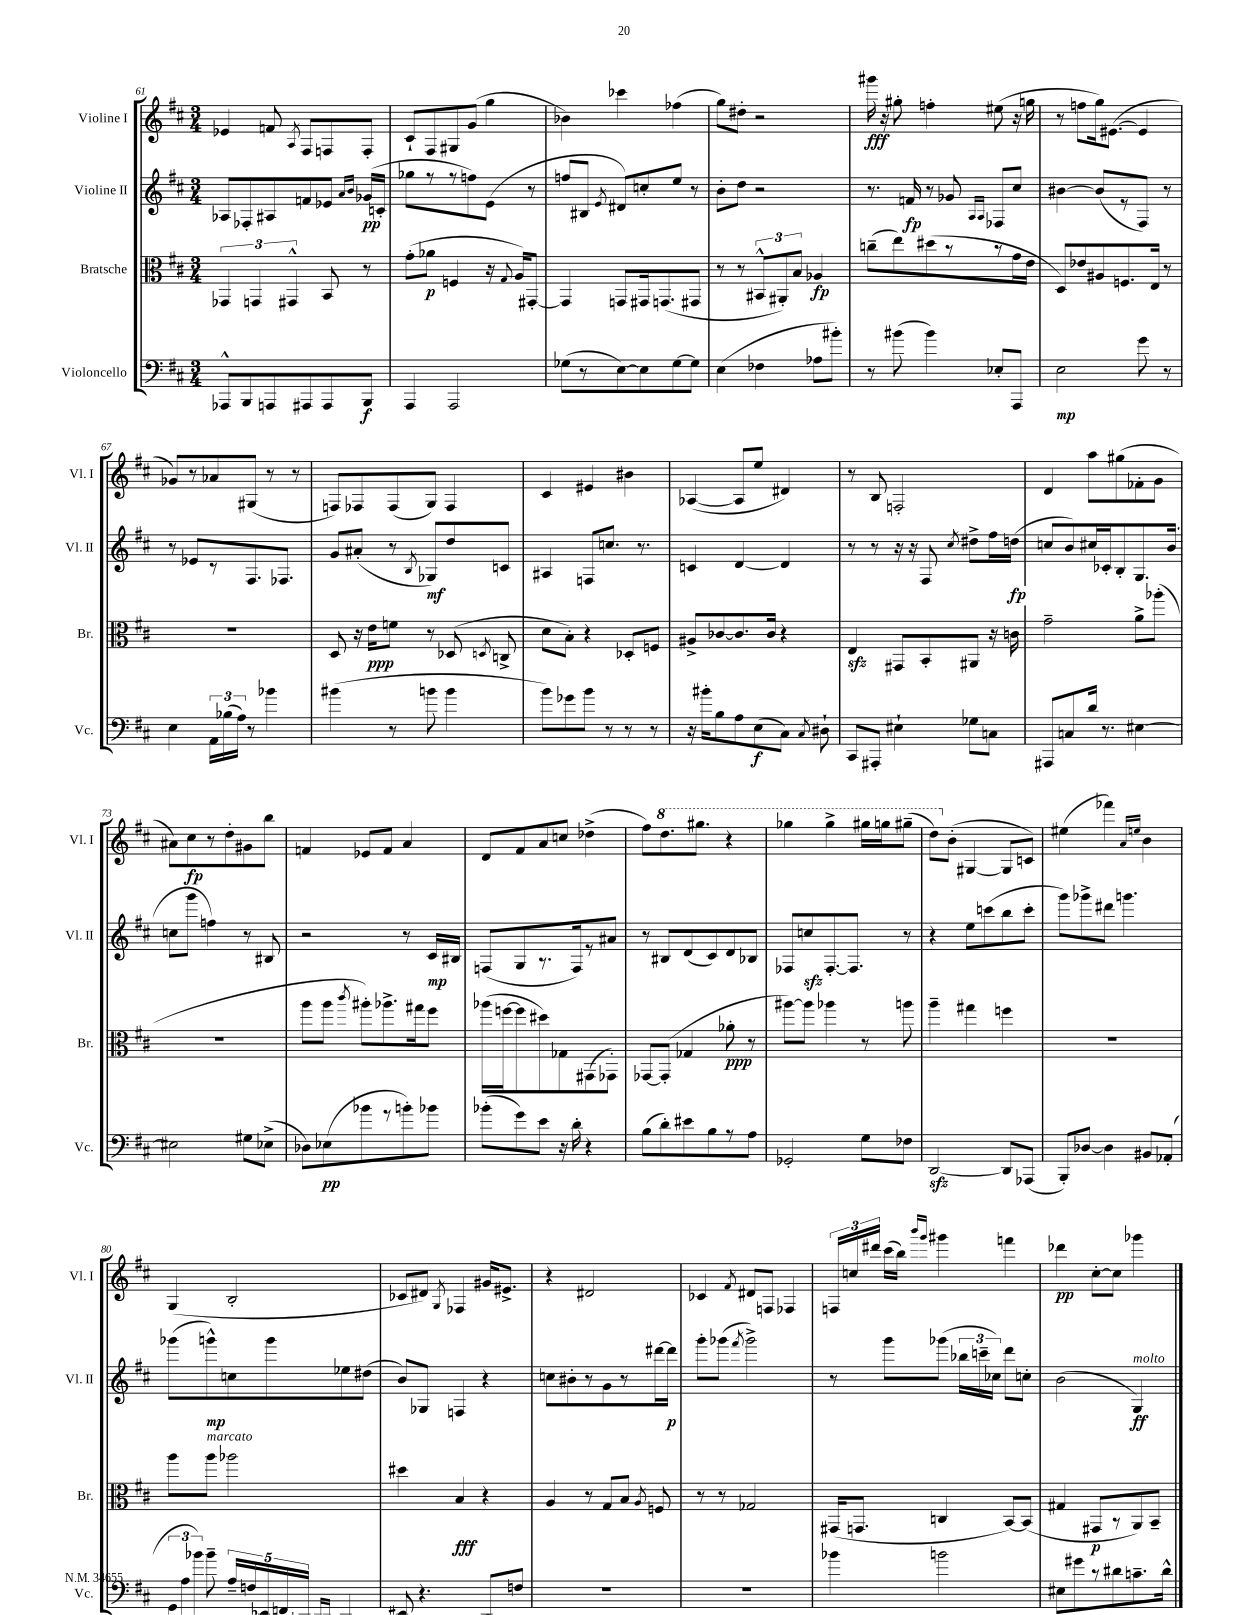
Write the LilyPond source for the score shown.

<<
\new StaffGroup <<
\new Staff = "s0" \with { instrumentName = "Violine I" shortInstrumentName = "Vl. I" } {
    \clef treble \key d \major \numericTimeSignature \time 3/4
    \autoBeamOff ees'4 f'8 \acciaccatura { a8 } fis8[ f8 f8]-. |
    cis'8[-! fis8 gis8 g'8]( g''4 |
    bes'4) ces'''4 fes''4( |
    g''8[) dis''8]-. r2 |
    gis'''16\fff r16 gis''8-. f''4-. eis''8( r16 g''16 |
    r8 f''8[ g''16) eis'8.]~( eis'4 |
    ges'8[) r8 aes'8 gis8]( r8 r8 |
    f8[) fes8 fes8( g8]) fes4 |
    cis'4 eis'4 bis'4 |
    aes4~( aes8[ e''8] dis'4) |
    r8 b8 f2-. |
    d'4 a''8[ gis''8( fes'8-. g'8] |
    ais'8[) cis''8\fp r8 d''8-. gis'8 b''8] |
    f'4 ees'8[ f'8] a'4 |
    d'8[ fis'8 a'8 c''8] des''4->( |
    fis''8[) \ottava #1 d'''8. gis'''8.] r4 |
    ges'''4 ges'''4-> gis'''16[ g'''16 gis'''8]--( |
    d'''8[) \ottava #0 b'8]-.( gis4~ gis8[ c'8]) |
    eis''4( fes'''4) \grace { a'16[ e''16] } b'4 |
    g4( b2-. |
    ces'8[ dis'8]) \acciaccatura { g8 } fes4 gis'16[ eis'8.]-> |
    r4 dis'2 |
    ces'4 \acciaccatura { fis'8 } dis'8[ f8] fes4 |
    \tuplet 3/2 { f16[ c''16 dis'''16] } cis'''16[( b''16]) \grace { b'''16[ g'''16] } gis'''4 f'''4 |
    des'''4\pp cis''8[~-. cis''8] ges'''4 \bar "|." |
}
\new Staff = "s1" \with { instrumentName = "Violine II" shortInstrumentName = "Vl. II" } {
    \clef treble \key d \major \numericTimeSignature \time 3/4
    \autoBeamOff aes8[ fes8-. ais8 f'8 ees'8] \grace { a'16[ b'16] } ges'16[\pp( c'16]-. |
    ges''8[ r8 r8 f''8) e'8]( r8 |
    f''8[ bis8] \acciaccatura { e'8 } dis'8[) c''8-. e''8] r8 |
    b'8[-. d''8] r2 |
    r8. f'16\fp r8 ges'8 \grace { a16[ a16] } fes8[ cis''8] |
    bis'4~ bis'8[( r8 fis8]) r8 |
    r8 ees'8[ r8 fis8. fes8.] |
    g'8[ ais'8]-.( r8 \acciaccatura { b8 } ges8[\mf) d''8 c'8] |
    ais4 f8[ c''8.] r8. |
    c'4 d'4~ d'4 |
    r8 r8 r16 r16 fis8 \acciaccatura { cis''8 } dis''8[-> fis''16 d''16]\fp( |
    c''8[ b'8) cis''16 ces'16-. b8-. g8. b'16]( |
    c''8[ g'''8] f''4) r8 bis8 |
    r2 r8 cis'16[\mp bis16] |
    f8[( g8 r8. f16) r8 ais'8] |
    r8 bis8[ d'8( cis'8) d'8 bes8] |
    fes8[ c''8\sfz fes8.~-. fes8.] r8 |
    r4 e''8[ c'''8( b''8 c'''8]-. |
    g'''8[) ges'''8-> dis'''8] g'''4. |
    ges'''8[( g'''8-^\mp) c''8 g'''8 ees''8 dis''8]( |
    b'8[) ges8] f4 r4 |
    c''8[ bis'8-. r8 g'8 r8 dis'''16~ dis'''16]\p |
    g'''8[-. ges'''8]( \acciaccatura { fis'''8 } ges'''2->) |
    r8 g'''8[ ges'''8]( \tuplet 3/2 { bes''16[ c'''16-- ces''16]) } d'''8[ c''8]-. |
    b'2( g4\ff^\markup { \italic "molto" }) \bar "|." |
}
\new Staff = "s2" \with { instrumentName = "Bratsche" shortInstrumentName = "Br." } {
    \clef alto \key d \major \numericTimeSignature \time 3/4
    \autoBeamOff \tuplet 3/2 { ges,4 g,4 gis,4-^ } b,8 r8 |
    g'8[-.( aes'8]\p f4 r16 \appoggiatura { g8 } a16[) gis,8]~-. |
    gis,4 g,8[ gis,16 g,8.( gis,8] |
    r8 r8 \tuplet 3/2 { bis,8[-^ ais,8-.) b8] } aes4\fp |
    c''8[--( e''8) dis''8( r8 r8 g'16 e'16] |
    d8[) ees'8 ais8 f8. e16] r8 |
    R2. |
    d8 r16 e'16[\ppp f'8] r8 des8( \acciaccatura { d8 } c8-> |
    d'8[ b8]-.) r4 des8[-. f8] |
    ais8[-> ces'8~ ces'8. ces'16] r4 |
    e4\sfz gis,8[ b,8-. ais,8] r16 c'16 |
    g'2-- a'8[-> aes''8]-.( |
    R2. |
    a''8[ a''8] \acciaccatura { cis'''8 } ais''8[-.) aes''8.-> gis''16 fis''8] |
    aes''16[( f''16~ f''8 dis''8) ges8 gis,8( ges,8]-.) |
    ges,8[~ ges,8]-.( ges4 aes'8-.\ppp r8 |
    ais''8[~) ais''8] aes''4 r8 a''8 |
    a''4-- gis''4 f''4 |
    R2. |
    a''8[ a''8]^\markup { \italic "marcato" } aes''2 |
    dis''4 b4\fff r4 |
    a4 r8 g8[ b8] \acciaccatura { a8 } f8 |
    r8 r8 ges2 |
    gis,16[( g,8.] c4 b,8[~) b,8]( |
    gis4 gis,8[\p r8 a,8) b,8]-- \bar "|." |
}
\new Staff = "s3" \with { instrumentName = "Violoncello" shortInstrumentName = "Vc." } {
    \clef bass \key d \major \numericTimeSignature \time 3/4
    \autoBeamOff aes,,8[-^ b,,8 a,,8 ais,,8 ais,,8 b,,8]\f |
    a,,4 a,,2 |
    ges8[( r8 e8~) e8 ges8~ ges8] |
    e4( fes4 aes8[ bis'8]-.) |
    r8 bis'8( bis'4) ees8[-. a,,8] |
    e2\mp g'8 r8 |
    e4 \tuplet 3/2 { a,16[ bes16( a16]) } r8 bes'4 |
    bis'4( r8 b'8 b'4 |
    b'8[) ges'8 b'8] r8 r8 r8 |
    r16 bis'16[-. b8 a8 e8\f( cis8]) \acciaccatura { cis8 } dis8-! |
    cis,8[ ais,,8]-. eis4-! ges8[ c8] |
    ais,,8[ c8 d'16] r8. eis4~ |
    eis2 gis8[ ees8]->( |
    des8[) ees8\pp( bes'8 r8 b'8-.) bes'8] |
    bes'8[-.( g'8) e'8] r16 d'16-. r4 |
    b8[( d'8-.) eis'8 b8 r8 a8] |
    ges,2-. g8[ fes8] |
    d,2~\sfz d,8[ aes,,8]( |
    b,,8[-.) des8]~ des4 bis,8[ aes,8]-.( |
    \tuplet 3/2 { g,16[ a16 bes'16]) } bes'8-- \tuplet 5/4 { a16[-- f16 ees,16 f,16 bes,,16]\fp } \grace { cis,16[ a,,16] } ais,,4( |
    eis,8 r4. d,8[) f8] |
    R2. |
    R2. |
    bes'4 b'2 |
    eis8[ gis'8 r8 dis'8 c'8.-- dis'16]-^ \bar "|." |
}
>>
>>
\layout { \context { \Score currentBarNumber = #61 } }
